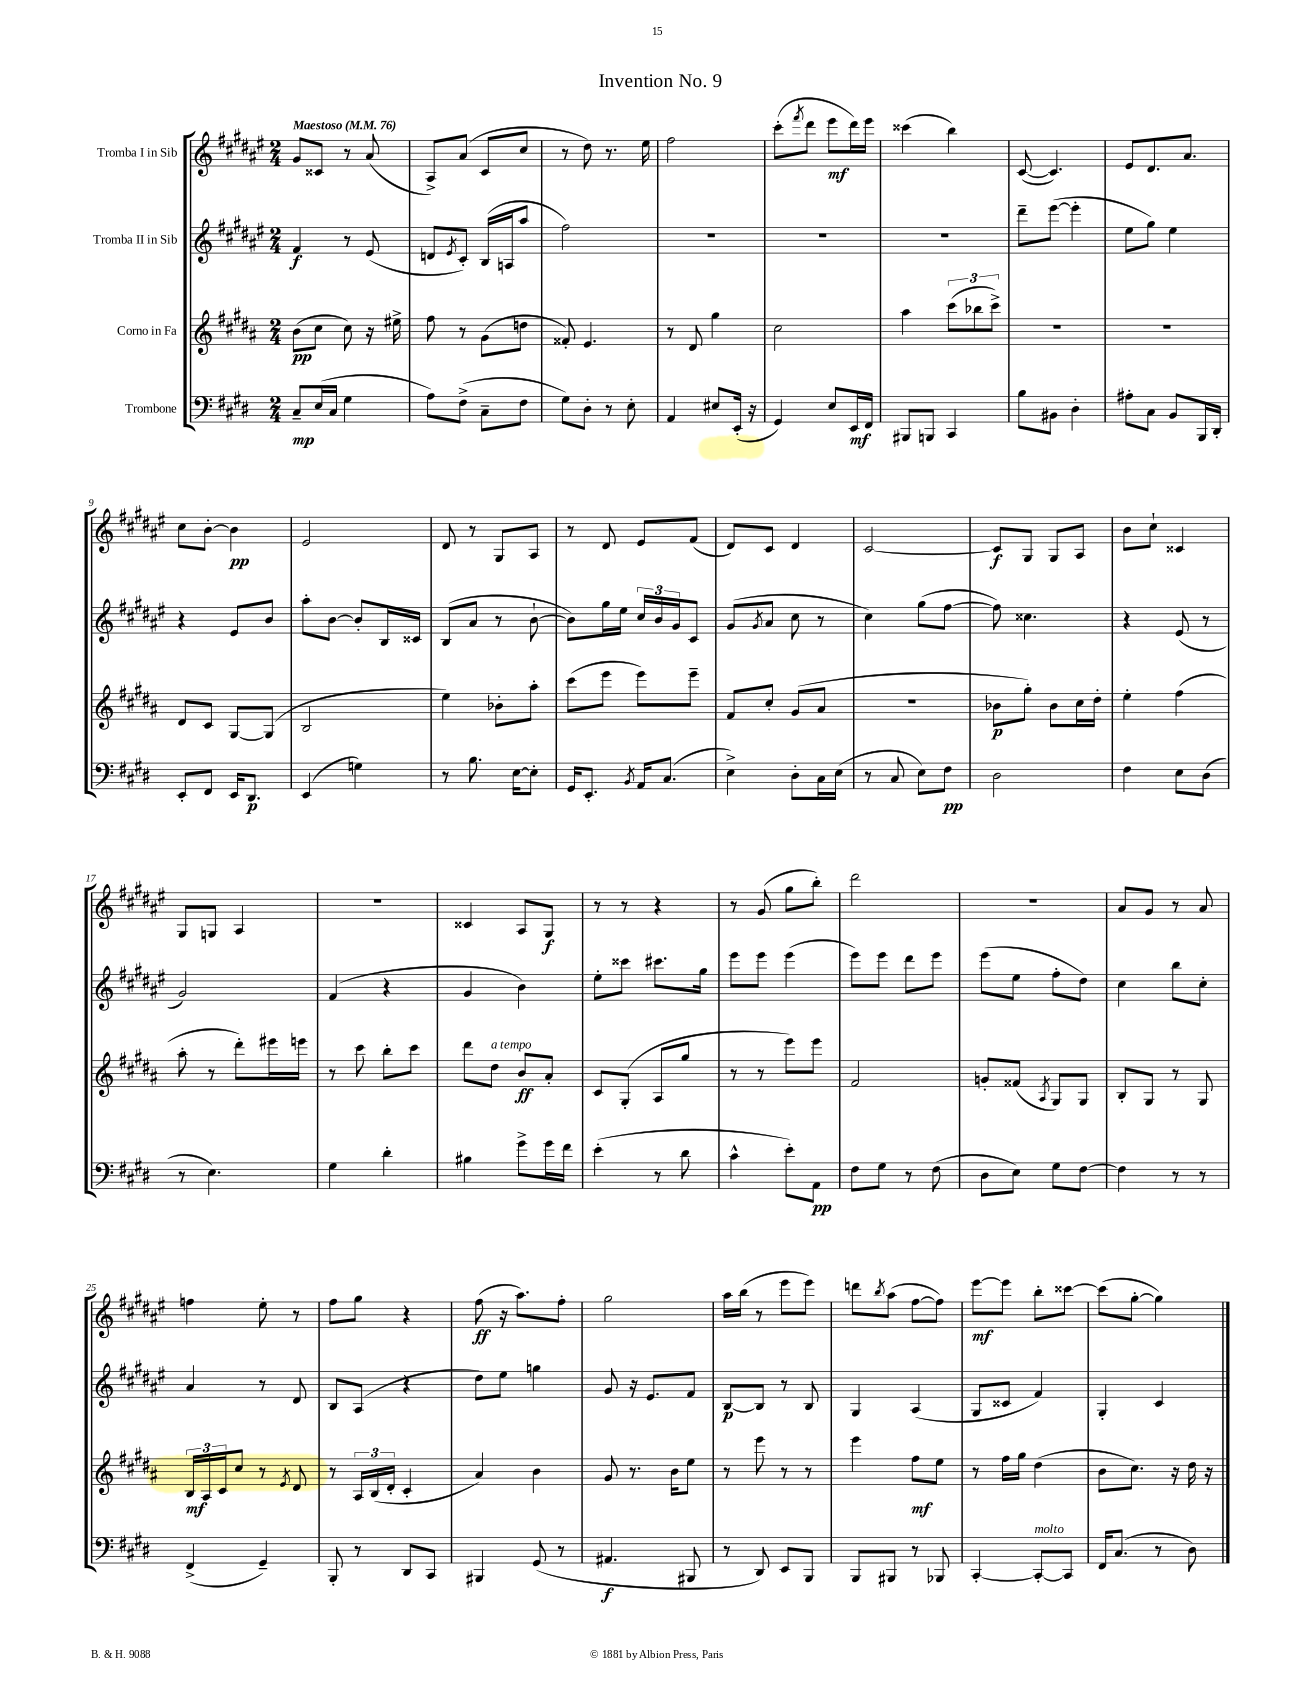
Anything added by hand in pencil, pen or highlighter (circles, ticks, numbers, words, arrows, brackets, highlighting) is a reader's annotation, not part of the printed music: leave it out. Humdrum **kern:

**kern	**kern	**kern	**kern
*staff4	*staff3	*staff2	*staff1
*clefF4	*clefG2	*clefG2	*clefG2
*k[f#c#g#d#]	*k[f#c#g#d#a#]	*k[f#c#g#d#a#e#]	*k[f#c#g#d#a#e#]
*M2/4	*M2/4	*M2/4	*M2/4
*MM76	*MM76	*MM76	*MM76
8C#~/L	(8b\L	4f#/	8g#/L
(16E/L	8cc#\J	.	8c##/J
16C#/JJ	.	.	.
4G#\	8cc#\)	8r	8r
.	16r	(8e#/	(8a#/
.	16ee#^\	.	.
=	=	=	=
8A\L)	8ff#\	8d/L	8A#^/L)
.	.	8qe#/	.
(8F#^\J	8r	8c#'/J)	(8a#/J
8C#~\L	(8g#\L	(16B/LL	8c#/L
.	.	16A/J	.
8F#\J	8dd\J	8aa#/J	8cc#/J
=	=	=	=
8G#\L)	8f##'/)	2ff#\)	8r
8D#'\J	4.e/	.	8dd#\)
8r	.	.	8.r
8E'\	.	.	.
.	.	.	16ee#\
=	=	=	=
4AA/	8r	2r	2ff#\
.	8d#/	.	.
8E#/L	4gg#\	.	.
(16EE'/Jk	.	.	.
16r	.	.	.
=	=	=	=
4GG#/)	2cc#\	2r	(8ccc#'\L
.	.	.	8qfff#/
.	.	.	8ddd#\J
8E/L	.	.	8eee#\L
16EE/L	.	.	16ddd#\L)
16FF#/JJ	.	.	16eee#\JJ
=	=	=	=
8BBB#/L	4aa#\	2r	(4ccc##\
8BBB/J	.	.	.
4CC#/	(12ccc#\L	.	4bb\)
.	12bb-\	.	.
.	12ccc#^\J)	.	.
=	=	=	=
8B\L	2r	8ddd#~\L	([8c#/
8BB#\J	.	([8eee#\J	4.c#/])
4D#'\	.	4eee#'\]	.
=	=	=	=
8A#'\L	2r	8ee#\L	8e#/L
8C#\J	.	8gg#\J)	8.d#/
8BB/L	.	4ee#\	.
.	.	.	8.a#/J
16BBB/L	.	.	.
16DD#'/JJ	.	.	.
=	=	=	=
8EE'/L	8d#/L	4r	8cc#\L
8FF#/J	8c#/J	.	[8b'\J
16EE/LK	[8G#/L	8e#/L	4b\]
8.DD#/J	.	.	.
.	(8G#/]J	8b/J	.
=	=	=	=
(4EE/	2B/	8aa#'\L	2e#/
.	.	[8b\J	.
4G\)	.	8b'/]L	.
.	.	16B/L	.
.	.	16c##/JJ	.
=	=	=	=
8r	4ee\)	(8B/L	8d#/
8.B\	.	8a#/J	8r
.	8b-'\L	8r	8G#/L
[16E\LK	.	.	.
8E'\]J	8aa#'\J	[8b`\	8A#/J
=	=	=	=
16GG#/LK	(8ccc#\L	8b\]L)	8r
8.EE'/J	.	.	.
.	8eee\J	16gg#\L	8d#/
.	.	16ee#\JJ	.
8qBB/	.	.	.
16AA/LK	8eee\L)	24cc#/LL	8e#/L
.	.	24b/	.
(8.C#/J	.	.	.
.	.	24g#/J	.
.	8eee~\J	8c#/J	(8f#/J
=	=	=	=
4E^\)	8f#/L	(8g#/L	8d#/L)
.	.	8qg#/	.
.	8cc#'/J	8a#/J	8c#/J
8D#'\L	(8g#/L	8cc#\	4d#/
16C#\L	8a#/J	8r	.
(16E\JJ	.	.	.
=	=	=	=
8r	2r	4cc#\)	[2c#/
8C#/	.	.	.
8E\L)	.	(8gg#\L	.
8F#\J	.	[8ff#\J	.
=	=	=	=
2D#\	8b-\L	8ff#\])	8c#/]L
.	8gg#'\J)	4.cc##\	8G#/J
.	8b-\L	.	8G#/L
.	16cc#\L	.	8A#/J
.	16dd#'\JJ	.	.
=	=	=	=
4F#\	4ee'\	4r	8b\L
.	.	.	8cc#`\J
8E\L	(4ff#\	(8e#/	4c##/
(8D#\J	.	8r	.
=	=	=	=
8r	8aa#'\	2g#/)	8G#/L
4.E\)	8r	.	8G/J
.	8ddd#'\L)	.	4A#/
.	16eee#\L	.	.
.	16eee\JJ	.	.
=	=	=	=
4G#\	8r	(4f#/	2r
.	8ccc#\	.	.
4d#'\	8bb'\L	4r	.
.	8ccc#\J	.	.
=	=	=	=
4B#\	8ddd#\L	4g#/	4c##/
.	8dd#\J	.	.
8g#^\L	8b/L	4b\)	8A#/L
16g#\L	8a#'/J	.	8G#/J
16f#\JJ	.	.	.
=	=	=	=
(4e'\	8c#/L	8ee#'\L	8r
.	(8G#'/J	8ccc##\J	8r
8r	8A#/L	8.ccc#\L	4r
8d#\	8gg#/J	.	.
.	.	16gg#\Jk	.
=	=	=	=
4c#^^\	8r	8eee#\L	8r
.	8r	8eee#\J	(8g#/
8e'\L)	8eee\L)	(4eee#\	8gg#\L
8AA\J	8eee\J	.	8bb'\J)
=	=	=	=
8F#\L	2f#/	8eee#\L)	2ddd#\
8G#\J	.	8eee#\J	.
8r	.	8ddd#\L	.
(8F#\	.	8eee#\J	.
=	=	=	=
8D#\L	8g'/L	(8eee#\L	2r
8E\J)	(8f##/J	8ee#\J	.
.	8qA#/	.	.
8G#\L	8G#/L)	8ff#'\L	.
[8F#\J	8G#/J	8dd#\J)	.
=	=	=	=
4F#\]	8B'/L	4cc#\	8a#/L
.	8G#/J	.	8g#/J
8r	8r	8bb\L	8r
8r	8G#/	8cc#'\J	8a#/
=	=	=	=
(4FF#^/	24B/LL	4a#/	4ff\
.	24A#/	.	.
.	24c#/J	.	.
.	8cc#/J	.	.
4GG#~/)	8r	8r	8ee#'\
.	8qe/	.	.
.	8d#/	8d#/	8r
=	=	=	=
8BBB'/	8r	8B/L	8ff#\L
8r	24A#/LL	(8A#/J	8gg#\J
.	(24B/	.	.
.	24d#'/JJ	.	.
8DD#/L	4c#'/	4r	4r
8CC#/J	.	.	.
=	=	=	=
4BBB#/	4a#/)	8dd#\L)	(8ff#\
.	.	8ee#\J	16r
.	.	.	8.aa#\L)
(8GG#/	4b\	4gg\	.
8r	.	.	8ff#'\J
=	=	=	=
4.AA#/	8g#/	8g#/	2gg#\
.	8.r	16r	.
.	.	8.e#/L	.
.	16b\LK	.	.
8BBB#/	8ee\J	8f#/J	.
=	=	=	=
8r	8r	[8B/L	16aa#\LL
.	.	.	(16bb\JJ
8DD#/)	8eee\	8B/]J	8r
8EE/L	8r	8r	8eee#\L
8BBB/J	8r	8B/	8eee#\J)
=	=	=	=
8BBB/L	4eee\	4G#/	8ddd\L
.	.	.	8qbb/
8BBB#/J	.	.	(8aa#\J
8r	8ff#\L	(4A#/	[8ff#\L
8BBB-/	8ee\J	.	8ff#\]J)
=	=	=	=
[4CC#'/	8r	8G#/L	[8eee#\L
.	16ff#\LL	8c##/J	8eee#\]J
.	16gg#\JJ	.	.
8CC#'/_L	(4dd#\	4f#/)	8bb'\L
8CC#/]J	.	.	[8ccc##\J
=	=	=	=
16FF#/LK	8b\L	4G#'/	(8ccc##\]L
(8.C#/J	.	.	.
.	8.cc#\J)	.	[8gg#'\J
8r	.	4c#/	4gg#\])
.	16r	.	.
8D#\)	16dd#\	.	.
.	16r	.	.
==	==	==	==
*-	*-	*-	*-
